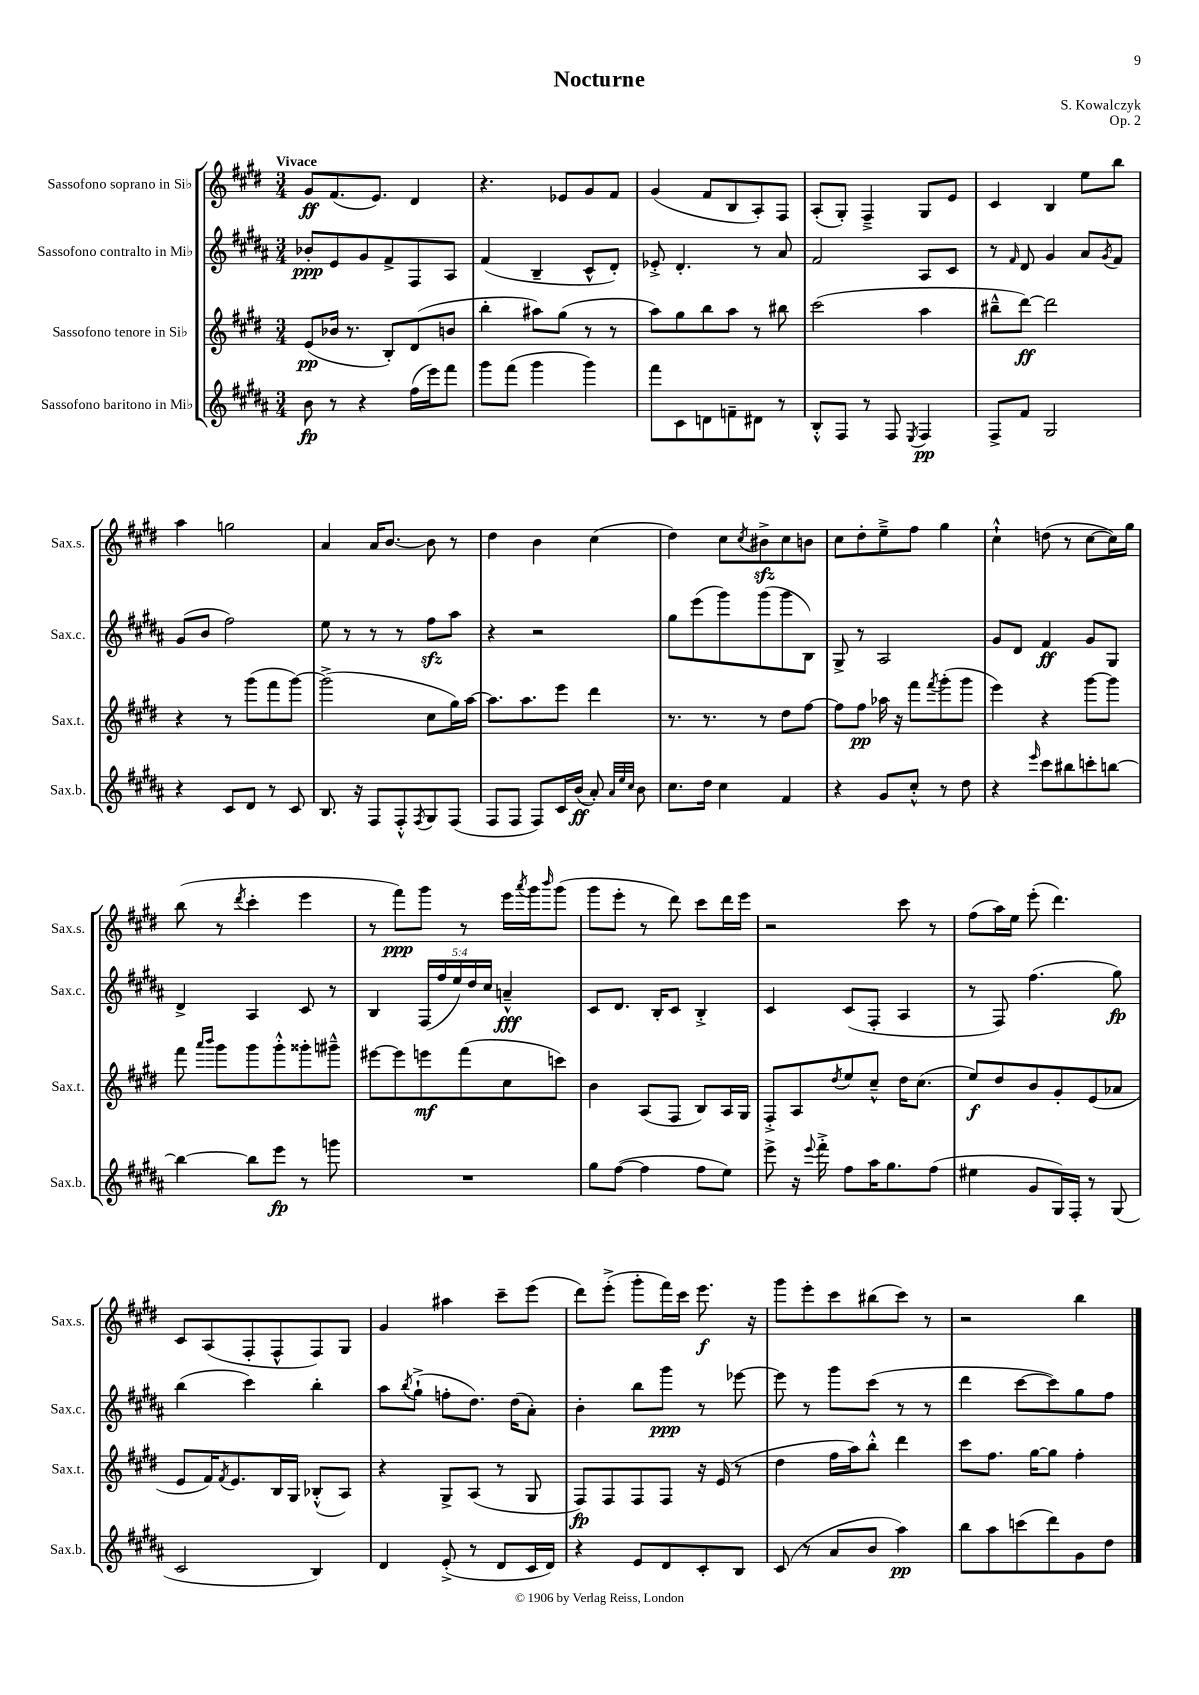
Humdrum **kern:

**kern	**dynam	**kern	**dynam	**kern	**dynam	**kern	**dynam
*part4	*part4	*part3	*part3	*part2	*part2	*part1	*part1
*staff4	*staff4	*staff3	*staff3	*staff2	*staff2	*staff1	*staff1
*I"Sassofono baritono in Mi♭	*	*I"Sassofono tenore in Si♭	*	*I"Sassofono contralto in Mi♭	*	*I"Sassofono soprano in Si♭	*
*I'Sax.b.	*	*I'Sax.t.	*	*I'Sax.c.	*	*I'Sax.s.	*
*clefG2	*	*clefG2	*	*clefG2	*	*clefG2	*
*k[f#c#g#d#a#]	*	*k[f#c#g#d#]	*	*k[f#c#g#d#a#]	*	*k[f#c#g#d#]	*
*M3/4	*	*M3/4	*	*M3/4	*	*M3/4	*
=1	=1	=1	=1	=1	=1	=1	=1
!	!	!	!	!	!	!LO:TX:a:B:t=Vivace	!
8b\	fp	(8e/L	pp	8b-X'/L	ppp	8g#/L	ff
8r	.	16b-X/Jk	.	8e/	.	(8.f#/	.
.	.	8.r	.	.	.	.	.
4r	.	.	.	8g#/	.	.	.
.	.	.	.	.	.	8.e/J)	.
.	.	8B'/L)	.	8f#^/	.	.	.
(16ff#\LL	.	(8d#/	.	8F#/	.	4d#/	.
16eee\J)	.	.	.	.	.	.	.
8fff#\J	.	8bn/J	.	8A#/J	.	.	.
=2	=2	=2	=2	=2	=2	=2	=2
8ggg#\L	.	4bb'\	.	(4f#/	.	4.r	.
(8fff#\J	.	.	.	.	.	.	.
4ggg#\	.	8aa#X\L)	.	4B~/	.	.	.
.	.	(8gg#\J	.	.	.	8e-X/L	.
4ggg#\)	.	8r	.	8c#^^/L	.	8g#/	.
.	.	8r	.	8d#'/J)	.	8f#/J	.
=3	=3	=3	=3	=3	=3	=3	=3
8fff#\L	.	8aa\L)	.	8e-X'^/	.	(4g#/	.
8c#\	.	8gg#\	.	4.d#'/	.	.	.
8dn\	.	8bb\	.	.	.	8f#/L	.
8fn~\	.	8aa\J	.	.	.	8B/	.
8d#X\J	.	8r	.	8r	.	8A'/)	.
8r	.	8bb#X\	.	8a#/	.	8F#/J	.
=4	=4	=4	=4	=4	=4	=4	=4
8B'^^/L	.	(2ccc#\	.	2f#/	.	(8A'/L	.
8F#/J	.	.	.	.	.	8G#'/J)	.
8r	.	.	.	.	.	4F#~^/	.
8F#/	.	.	.	.	.	.	.
8qE/	.	.	.	.	.	.	.
4F#/	pp	4aa\	.	8A#/L	.	8G#/L	.
.	.	.	.	8c#/J	.	8e/J	.
=5	=5	=5	=5	=5	=5	=5	=5
8F#^/L	.	8bb#X~^^\L	.	8r	.	4c#/	.
.	.	.	.	16qqf#/	.	.	.
8f#/J	.	[8ddd#\J)	ff	8d#/	.	.	.
2G#/	.	2ddd#\]	.	4g#/	.	4B/	.
.	.	.	.	8a#/L	.	8ee\L	.
.	.	.	.	8qg#/	.	.	.
.	.	.	.	8f#/J	.	8bb\J	.
!!LO:LB:g=z
=6	=6	=6	=6	=6	=6	=6	=6
4r	.	4r	.	(8g#/L	.	4aa\	.
.	.	.	.	8b/J	.	.	.
8c#/L	.	8r	.	2ff#\)	.	2ggn\	.
8d#/J	.	(8ggg#\L	.	.	.	.	.
8r	.	8fff#\	.	.	.	.	.
8c#/	.	[8ggg#\J)	.	.	.	.	.
=7	=7	=7	=7	=7	=7	=7	=7
8.B/	.	(2ggg#^\]	.	8ee\	.	4a/	.
.	.	.	.	8r	.	.	.
16r	.	.	.	.	.	.	.
8F#/L	.	.	.	8r	.	16a/KL	.
.	.	.	.	.	.	[8.b/J	.
8F#'^^/	.	.	.	8r	.	.	.
8qF#/	.	.	.	.	.	.	.
8G#/	.	8cc#\L	.	8ff#zz\L	.	8b\]	.
(8F#/J	.	16gg#\L)	.	8aa#\J	.	8r	.
.	.	[16aa\JJ	.	.	.	.	.
=8	=8	=8	=8	=8	=8	=8	=8
8F#/L	.	8.aa\L]	.	4r	.	4dd#\	.
8F#/J	.	.	.	.	.	.	.
.	.	8.aa\	.	.	.	.	.
8F#/L)	.	.	.	2r	.	4b\	.
16c#/L	.	8eee\J	.	.	.	.	.
(16b/JJ	ff	.	.	.	.	.	.
8a#'/)	.	4ddd#\	.	.	.	(4cc#\	.
32qqa#/LLL	.	.	.	.	.	.	.
32qqee/	.	.	.	.	.	.	.
32qqcc#/JJJ	.	.	.	.	.	.	.
8b\	.	.	.	.	.	.	.
=9	=9	=9	=9	=9	=9	=9	=9
8.cc#\L	.	8.r	.	8gg#\L	.	4dd#\)	.
.	.	.	.	(8eee\	.	.	.
16dd#\Jk	.	8.r	.	.	.	.	.
4cc#\	.	.	.	8ggg#\)	.	8cc#\L	.
.	.	.	.	.	.	8qcc#/	.
.	.	8r	.	(8ggg#\	.	8b#Xzz^\	.
4f#/	.	8dd#\L	.	8ggg#\	.	8cc#\	.
.	.	[8ff#\J	.	8B\J)	.	8bn\J	.
=10	=10	=10	=10	=10	=10	=10	=10
4r	.	8ff#\L]	.	8G#^/	.	8cc#\L	.
.	.	8ff#\J	pp	8r	.	8dd#'\	.
8g#/L	.	16aa-X\	.	2A#/	.	8ee~^\	.
.	.	16r	.	.	.	.	.
8cc#'^^/J	.	8fff#\L	.	.	.	8ff#\J	.
.	.	8qfff#/	.	.	.	.	.
8r	.	(8ggg#'\	.	.	.	4gg#\	.
8dd#\	.	8ggg#\J	.	.	.	.	.
=11	=11	=11	=11	=11	=11	=11	=11
4r	.	4eee\)	.	8g#/L	.	4cc#`^^\	.
.	.	.	.	8d#/J	.	.	.
16qqeee/	.	.	.	.	.	.	.
8ccc#\L	.	4r	.	4f#/	ff	(8ddn\	.
8bb#X\	.	.	.	.	.	8r	.
8cccn'\	.	[8ggg#\L	.	8g#/L	.	[8cc#\L	.
[8bbn\J	.	8ggg#\J]	.	8G#/J	.	16cc#\L])	.
.	.	.	.	.	.	16gg#\JJ	.
!!LO:LB:g=z
=12	=12	=12	=12	=12	=12	=12	=12
4bb\_	.	8fff#\	.	4d#^/	.	(8bb\	.
.	.	16qqaaa/LL	.	.	.	.	.
.	.	16qqbbb/JJ	.	.	.	.	.
.	.	8ggg#\L	.	.	.	8r	.
.	.	.	.	.	.	8qddd#/	.
8bb\L]	.	8ggg#\	.	4A#/	.	4ccc#'\	.
8eee\J	fp	8ggg#'^^\	.	.	.	.	.
8r	.	8ggg##X'\	.	8c#/	.	4eee\	.
8gggn\	.	8ggg#X~^^\J	.	8r	.	.	.
=13	=13	=13	=13	=13	=13	=13	=13
2.r	.	[8eee#X\L	.	4B/	.	8r	.
.	.	8eee#\]	.	.	.	8fff#\L)	ppp
.	.	8eeen\	mf	(20F#/LL	.	8ggg#\J	.
.	.	.	.	20ff#/	.	.	.
.	.	.	.	20ee/)	.	.	.
.	.	(8fff#\	.	.	.	8r	.
.	.	.	.	20dd#/	.	.	.
.	.	.	.	20cc#/JJ	.	.	.
.	.	8cc#\	.	4an~^^/	fff	16eee\LL	.
.	.	.	.	.	.	8qaaa/	.
.	.	.	.	.	.	16ggg#\J	.
.	.	.	.	.	.	16qqbbb/	.
.	.	8cccn\J)	.	.	.	(8ggg#\J	.
=14	=14	=14	=14	=14	=14	=14	=14
8gg#\L	.	4b\	.	8c#/L	.	8ggg#\L	.
([8ff#\J	.	.	.	8.d#/J	.	8eee'\J	.
4ff#\]	.	(8A/L	.	.	.	8r	.
.	.	.	.	16B'/KL	.	.	.
.	.	8F#/J	.	8c#/J	.	8ddd#\)	.
8ff#\L	.	8B/L)	.	4B'^/	.	8ccc#\L	.
8ee\J)	.	16A/L	.	.	.	16ddd#\L	.
.	.	16G#/JJ	.	.	.	16eee\JJ	.
=15	=15	=15	=15	=15	=15	=15	=15
8eee^\	.	8F#'^/L	.	4c#/	.	2r	.
16r	.	8A/	.	.	.	.	.
8qqeee/	.	.	.	.	.	.	.
16fff#'^\	.	.	.	.	.	.	.
.	.	8qdd#/	.	.	.	.	.
8ff#\L	.	8ee/	.	(8c#/L	.	.	.
16aa#\K	.	8cc#~^^/J	.	8F#'/J	.	.	.
8.gg#\	.	.	.	.	.	.	.
.	.	16dd#\KL	.	4A#/	.	8ccc#\	.
.	.	(8.cc#\J	.	.	.	.	.
(8ff#\J	.	.	.	.	.	8r	.
=16	=16	=16	=16	=16	=16	=16	=16
4ee#X\	.	8ee/L)	f	8r	.	(8ff#\L	.
.	.	8dd#/	.	8F#/)	.	16aa\L)	.
.	.	.	.	.	.	16ee\JJ	.
8g#/L	.	8b/	.	(4.ff#\	.	(8eee'\	.
16G#/L)	.	8g#'/	.	.	.	4.ddd#\)	.
16F#'/JJ	.	.	.	.	.	.	.
8r	.	(8e/	.	.	.	.	.
(8G#/	.	8a-X/J	.	8gg#\)	fp	.	.
!!LO:LB:g=z
=17	=17	=17	=17	=17	=17	=17	=17
2c#/	.	8e/L	.	(4bb\	.	8c#/L	.
.	.	16f#/K)	.	.	.	(8A/	.
.	.	8qf#/	.	.	.	.	.
.	.	8.e/	.	.	.	.	.
.	.	.	.	4ccc#\)	.	8F#'/	.
.	.	16B/L	.	.	.	8F#^^/	.
.	.	16G#/JJ	.	.	.	.	.
4B/)	.	(8B-X'^^/L	.	4bb'\	.	8F#/)	.
.	.	8A/J)	.	.	.	8G#/J	.
=18	=18	=18	=18	=18	=18	=18	=18
4d#/	.	4r	.	8aa#\L	.	4g#/	.
.	.	.	.	8qbb/	.	.	.
.	.	.	.	(8gg#`^\J	.	.	.
(8e'^/	.	8G#^/L	.	8ffn'\L	.	4aa#X\	.
8r	.	(8A/J	.	8.dd#\J)	.	.	.
8d#/L	.	8r	.	.	.	8ccc#~\L	.
.	.	.	.	(16dd#\KL	.	.	.
16c#/L	.	8G#/	.	8a#'\J)	.	(8eee\J	.
16d#/JJ)	.	.	.	.	.	.	.
=19	=19	=19	=19	=19	=19	=19	=19
4r	.	8F#/L)	fp	4b'\	.	8ddd#\L)	.
.	.	8F#/	.	.	.	(8eee'^\J	.
8e/L	.	8F#/	.	8bb\L	.	8ggg#'\L	.
8d#/	.	8F#/J	.	8ggg#\J	ppp	16fff#\L)	.
.	.	.	.	.	.	16ccc#\JJ	.
8c#'/	.	16r	.	8r	.	8.eee\	f
.	.	(16e/	.	.	.	.	.
8B/J	.	8r	.	[8eee-X\	.	.	.
.	.	.	.	.	.	16r	.
=20	=20	=20	=20	=20	=20	=20	=20
(8c#/	.	4dd#\	.	8eee-\]	.	8ggg#\L	.
8r	.	.	.	8r	.	8eee'\	.
8a#/L	.	16ff#\LL	.	8ggg#\L	.	8ccc#\	.
.	.	16aa\J)	.	.	.	.	.
8b/J	.	8bb'^^\J	.	(8ccc#\J	.	(8bb#X\	.
4aa#\)	pp	4ddd#\	.	8r	.	8ccc#\J)	.
.	.	.	.	8r	.	8r	.
=21	=21	=21	=21	=21	=21	=21	=21
8bb\L	.	8ccc#\L	.	4ddd#\	.	2r	.
8aa#\	.	8.ff#\J	.	.	.	.	.
(8cccn\	.	.	.	[8ccc#\L	.	.	.
.	.	[16gg#\KL	.	.	.	.	.
8ddd#\)	.	8gg#\J]	.	8ccc#\])	.	.	.
8g#\	.	4ff#'\	.	8gg#\	.	4bb\	.
8dd#\J	.	.	.	8ff#\J	.	.	.
==	==	==	==	==	==	==	==
*-	*-	*-	*-	*-	*-	*-	*-
